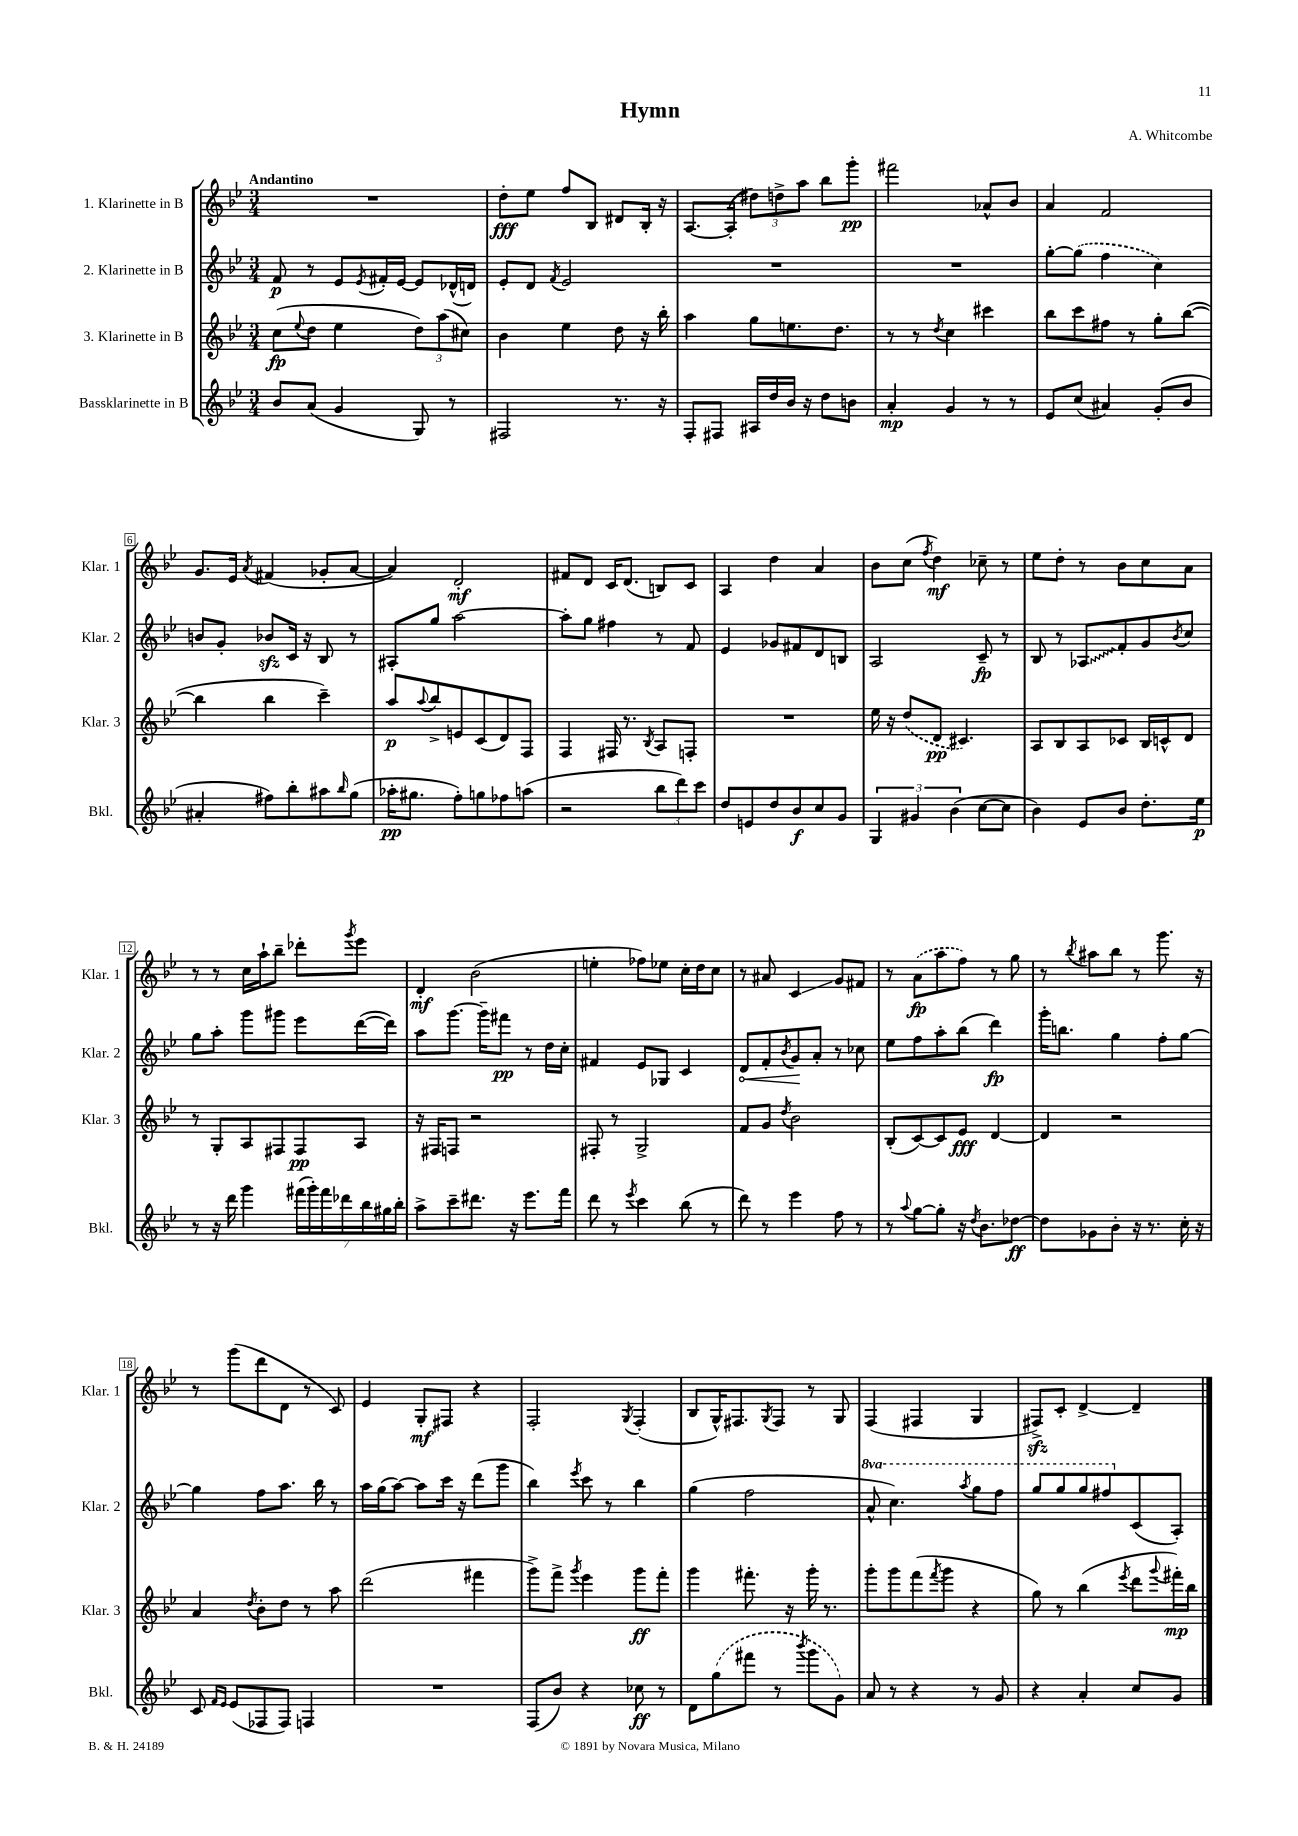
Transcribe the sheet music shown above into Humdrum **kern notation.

**kern	**kern	**kern	**kern
*staff4	*staff3	*staff2	*staff1
*clefG2	*clefG2	*clefG2	*clefG2
*k[b-e-]	*k[b-e-]	*k[b-e-]	*k[b-e-]
*M3/4	*M3/4	*M3/4	*M3/4
8b-	(8cc	8f	2.r
.	8qqee-	.	.
(8a	8dd	8r	.
4g	4ee-	8e-	.
.	.	8qe-	.
.	.	16f#'	.
.	.	[16e-	.
8G)	12dd)	8e-]	.
.	(12aa	.	.
8r	.	(16d-^^	.
.	12cc#)	.	.
.	.	16d)	.
=	=	=	=
2F#	4b-	8e-'	8dd'
.	.	8d	8ee-
.	.	8qf	.
.	4ee-	2e-	8ff
.	.	.	8B-
8.r	8dd	.	8d#
.	16r	.	16B-'
16r	16bb-'	.	16r
=	=	=	=
8F'	4aa	2.r	[8.A
8F#	.	.	.
.	.	.	(16A']
16A#	8gg	.	12dd#)
16dd	.	.	.
.	.	.	12dd^
16b-	8.ee	.	.
.	.	.	12aa
16r	.	.	.
8dd	.	.	8bb-
.	8.dd	.	.
8b	.	.	8ggg'
=	=	=	=
4a'	8r	2.r	2fff#
.	8r	.	.
.	8qdd	.	.
4g	4cc	.	.
8r	4ccc#	.	8a-^^
8r	.	.	8b-
=	=	=	=
8e-	8bb-	[8gg'	4a
(8cc	8ccc	(8gg]	.
4a#)	8ff#	4ff	2f
.	8r	.	.
(8g'	8gg'	4cc)	.
8b-	([8bb-	.	.
=	=	=	=
4a#'	4bb-]	8b	8.g
.	.	8g'	.
.	.	.	16e-
.	.	.	8qa
8ff#)	4bb-	8b-	(4f#
8bb-'	.	16c	.
.	.	16r	.
8aa#	4ccc~)	8B-	8g-'
16qqbb-	.	.	.
(8gg	.	8r	[8a
=	=	=	=
16aa-'	8aa	8A#'	4a])
8.gg#	.	.	.
.	8qqaa	.	.
.	8bb-^	8gg	.
8ff')	8e	[2aa	2d'
8gg	(8c	.	.
8ff-	8d)	.	.
(8aa	8F	.	.
=	=	=	=
2r	4F	8aa']	8f#
.	.	8gg	8d
.	16F#	4ff#	16c
.	8.r	.	(8.d
.	8qB-	.	.
12bb-	8A	8r	8B)
12ddd)	.	.	.
.	8F'	8f	8c
12ccc	.	.	.
=	=	=	=
8dd	2.r	4e-	4A
8e	.	.	.
8dd	.	8g-	4dd
8b-	.	8f#	.
8cc	.	8d	4a
8g	.	8B	.
=	=	=	=
6G	16ee-	2A	8b-
.	16r	.	.
.	(8dd	.	(8cc
6g#	.	.	.
.	.	.	8qff
.	8d	.	4dd)
(6b-	.	.	.
.	4.c#)	.	.
[8cc	.	8c~	8cc-~
8cc]	.	8r	8r
=	=	=	=
4b-)	8A	8B-	8ee-
.	8B-	8r	8dd'
8e-	8A	8A-	8r
8b-	8c-	8f'	8b-
8.dd'	16B-	8g	8cc
.	16c^^	.	.
.	.	8qb-	.
.	8d	8cc	8a
16ee-	.	.	.
=	=	=	=
8r	8r	8gg	8r
16r	8G'	8aa'	8r
16ddd	.	.	.
4ggg	8A	8ggg	16cc
.	.	.	16aa`
.	8F#	8ggg#	8bb-~
(28fff#	8F#	8eee-	8ddd-'
28ggg')	.	.	.
28fff#	.	.	.
28ddd-	.	.	.
.	.	.	8qggg
.	8A	([16ddd	8eee-
28bb-	.	.	.
28gg#	.	.	.
.	.	16ddd])	.
28bb-'	.	.	.
=	=	=	=
8aa^	16r	8aa	4d'
.	16F#	.	.
8ccc~	8F	[8.ggg	.
8.ddd#	2r	.	(2b-
.	.	16ggg~]	.
.	.	8fff#	.
16r	.	.	.
8.eee-	.	8r	.
.	.	16dd	.
16fff	.	16cc'	.
=	=	=	=
8ddd	8F#'	4f#	4ee'
8r	8r	.	.
8qeee-	.	.	.
4ccc	2G^	8e-	8ff-)
.	.	8G-	8ee-
(8bb-	.	4c	16cc'
.	.	.	16dd
8r	.	.	8cc
=	=	=	=
8ddd)	8f	8d	8r
8r	8g	8f'	8a#
.	8qdd	8qb-	.
4eee-	2b-	8g	4c
.	.	8a'	.
8ff	.	8r	8g
8r	.	8cc-	8f#
=	=	=	=
8r	(8B-'	8ee-	8r
8qqaa	.	.	.
[8gg	[8c)	8ff	(8a
8gg']	8c]	8aa'	8aa
16r	8e-	(8bb-	8ff)
8qdd	.	.	.
8.b-	.	.	.
.	[4d	4ddd)	8r
[8dd-	.	.	8gg
=	=	=	=
8dd-]	4d]	16ggg'	8r
.	.	8.bb	.
.	.	.	8qbb-
8g-	.	.	8aa#
8b-'	2r	4gg	8bb-
16r	.	.	8r
8.r	.	.	.
.	.	8ff'	8.ggg
16cc'	.	[8gg	.
16r	.	.	16r
=	=	=	=
8c	4a	4gg]	8r
16qqf	.	.	.
16qqe-	.	.	.
(8e-	.	.	(8ggg
.	8qdd	.	.
8F-	8b-'	8ff	8ddd
8F-)	8dd	8.aa	8d
4F	8r	.	8r
.	.	16bb-	.
.	8aa	8r	8c)
=	=	=	=
2.r	(2ddd	16aa	4e-
.	.	(16gg	.
.	.	[8aa)	.
.	.	8aa]	8G'
.	.	16ccc	8F#
.	.	16r	.
.	4fff#	(8ddd	4r
.	.	8ggg	.
=	=	=	=
(8F	8ggg^)	4bb-)	2F'
8b-)	8fff^	.	.
.	8qggg	8qeee-	.
4r	4eee-	8ccc	.
.	.	8r	.
.	.	.	8qG
8cc-	8ggg	4bb-	(4F'
8r	8fff'	.	.
=	=	=	=
8d	4ggg	(4gg	8B-
(8gg	.	.	16G^^)
.	.	.	8.F#
8fff#	8.fff#'	2ff	.
.	.	.	8qG
8r	.	.	8F#
.	16r	.	.
8qbbb-	.	.	.
8ggg	16ggg'	.	8r
.	8.r	.	.
8g)	.	.	8G
=	=	=	=
8a	8ggg'	8aa^^	(4F
8r	8ggg	4.ccc)	.
4r	(8fff	.	4F#
.	8qfff	.	.
.	8ggg	.	.
.	.	8qaaa	.
8r	4r	8ggg	4G
8g	.	8fff	.
=	=	=	=
4r	8gg)	8ggg	8F#^)
.	8r	8ggg	8c'
4a'	(4bb-	8ggg	[4d^
.	.	8fff#	.
.	8qeee-	.	.
8cc	8ddd	(8c	4d~]
.	8qqggg	.	.
8g	16fff#')	8A')	.
.	16bb-	.	.
==	==	==	==
*-	*-	*-	*-
